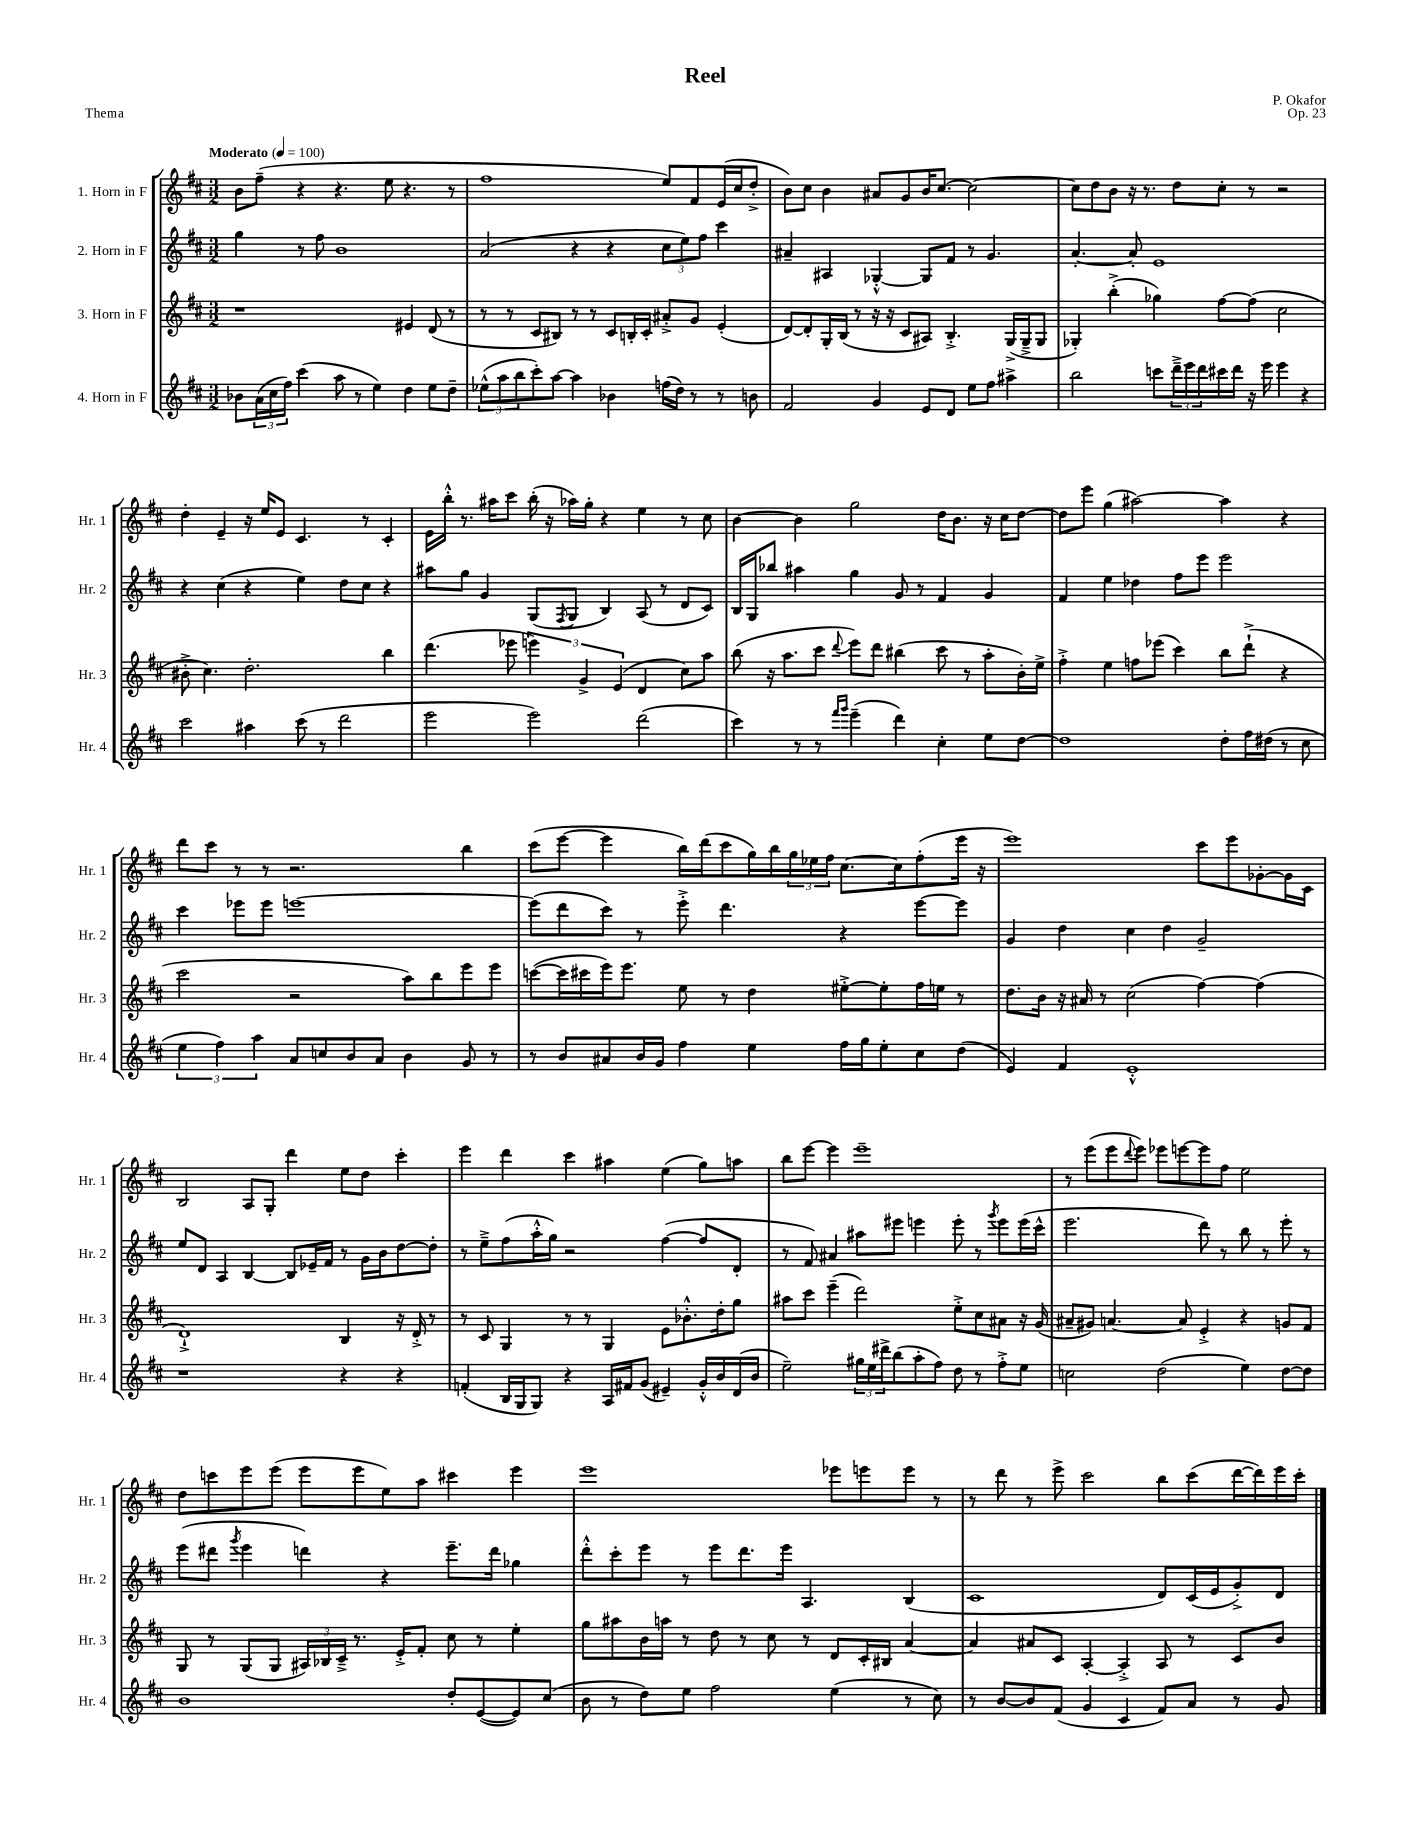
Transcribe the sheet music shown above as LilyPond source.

\header { title = "Reel" composer = "P. Okafor" opus = "Op. 23" piece = "Thema" }
<<
\new StaffGroup <<
\new Staff = "s0" \with { instrumentName = "1. Horn in F" shortInstrumentName = "Hr. 1" } {
    \clef treble \key d \major \numericTimeSignature \time 3/2 \tempo "Moderato" 4 = 100
    b'8 fis''8--( r4 r4. e''8 r4. r8 |
    fis''1 e''8) fis'8 e'16( cis''16 d''8-.-> |
    b'8) cis''8 b'4 ais'8 g'8 b'16 cis''8.~ cis''2~ |
    cis''8 d''8 b'8 r16 r8. d''8 cis''8-. r8 r2 |
    d''4-. e'4-- r16 e''16 e'8 cis'4. r8 cis'4-. |
    e'16 b''16-.-^ r8. ais''16 cis'''8 b''16-.( r16 aes''16) g''16-. r4 e''4 r8 cis''8 |
    b'4~ b'4 g''2 d''16 b'8. r16 cis''16 d''8~ |
    d''8 e'''8 g''4( ais''2~) ais''4 r4 |
    d'''8 cis'''8 r8 r8 r2. b''4 |
    cis'''8( e'''8~ e'''4 b''16) d'''16( cis'''8 g''16) b''16 \tuplet 3/2 { g''16 ees''16 fis''16 } cis''8.~ cis''16 fis''8-.( e'''16 r16 |
    e'''1) cis'''8 e'''8 ges'8~-. ges'16 cis'16 |
    b2 a8 g8-. d'''4 e''8 d''8 cis'''4-. |
    e'''4 d'''4 cis'''4 ais''4 e''4( g''8) a''8 |
    b''8 e'''8~ e'''4 e'''1-- |
    r8 e'''8( e'''8 \appoggiatura { d'''8 } e'''8) ees'''8 e'''8~ e'''8 fis''8 e''2 |
    d''8 c'''8 e'''8 e'''8( e'''8 e'''8 e''8) a''8 cis'''4 e'''4 |
    e'''1 ees'''8 e'''8 e'''8 r8 |
    r8 d'''8 r8 e'''8-> cis'''2 b''8 cis'''8( d'''16~ d'''16) e'''16 cis'''16-. \bar "|." |
}
\new Staff = "s1" \with { instrumentName = "2. Horn in F" shortInstrumentName = "Hr. 2" } {
    \clef treble \key d \major \numericTimeSignature \time 3/2
    g''4 r8 fis''8 b'1 |
    a'2( r4 r4 \tuplet 3/2 { cis''8 e''8) fis''8 } cis'''4 |
    ais'4-- ais4 ges4~-.-^ ges8 fis'8 r8 g'4. |
    a'4.~-. a'8-. e'1 |
    r4 cis''4( r4 e''4) d''8 cis''8 r4 |
    ais''8 g''8 g'4 g8( \acciaccatura { fis8 } g8 b4) a8( r8 d'8 cis'8) |
    b16 g16 bes''8 ais''4 g''4 g'8 r8 fis'4 g'4 |
    fis'4 e''4 des''4 fis''8 e'''8 e'''2 |
    cis'''4 ees'''8 ees'''8 e'''1~ |
    e'''8( d'''8 cis'''8) r8 e'''8-.-> d'''4. r4 e'''8~ e'''8 |
    g'4 d''4 cis''4 d''4 g'2-- |
    e''8 d'8 a4 b4~ b8 ees'16-- fis'16 r8 g'16 b'16 d''8~ d''8-. |
    r8 e''8---> fis''8( a''16-.-^ g''16) r2 fis''4~( fis''8 d'8-. |
    r8 fis'8) ais'4 ais''8 eis'''8 e'''4 e'''8-. r8 \acciaccatura { g'''8 } e'''8 e'''16( cis'''16-^ |
    e'''2. d'''8) r8 b''8 r8 e'''8-. r8 |
    e'''8( dis'''8 \acciaccatura { g'''8 } e'''4 d'''4) r4 e'''8.-- d'''16 ges''4 |
    d'''8-.-^ cis'''8-. e'''8 r8 e'''8 d'''8. e'''16 a4. b4( |
    cis'1 d'8) cis'16( e'16 g'8-.->) d'8 \bar "|." |
}
\new Staff = "s2" \with { instrumentName = "3. Horn in F" shortInstrumentName = "Hr. 3" } {
    \clef treble \key d \major \numericTimeSignature \time 3/2
    r1 eis'4 d'8( r8 |
    r8 r8 cis'8 bis8) r8 r8 cis'8 b16-. cis'16-. ais'8-.-> g'8 e'4-.( |
    d'8~) d'8-. g16-. b16( r8 r16 r16 cis'8 ais8) b4.-.-> g16->( g16---> g8 |
    ges4-.) b''4-.->( ges''4) fis''8~ fis''8( cis''2 |
    bis'8-.-> cis''4.) d''2.-. b''4 |
    d'''4.( ees'''8 \tuplet 3/2 { e'''4) g'4-> e'4( } d'4 cis''8) a''8 |
    b''8( r16 a''8. cis'''8 \appoggiatura { d'''8 } e'''8) d'''8 bis''4( cis'''8 r8 a''8-. b'16-.) e''16-> |
    fis''4-.-> e''4 f''8 ees'''8( cis'''4) b''8 d'''8-!->( r4 |
    cis'''2 r2 a''8) b''8 e'''8 e'''8 |
    c'''8~( c'''16 cis'''16 e'''16) e'''8. e''8 r8 d''4 eis''8~-.-> eis''8-. fis''16 e''16 r8 |
    d''8. b'16 r16 ais'16 r8 cis''2( fis''4~) fis''4( |
    d'1-!->) b4 r16 d'16-.-> r8 |
    r8 cis'8 g4 r8 r8 g4 e'8 bes'8.-.-^ d''16-. g''8 |
    ais''8 cis'''8 e'''4--( d'''2) e''8-.-> cis''8 ais'8 r16 g'16( |
    ais'8-- gis'8) a'4.~ a'8 e'4-.-> r4 g'8 fis'8 |
    g8 r8 g8( g8 \tuplet 3/2 { ais16) bes16 cis'16---> } r8. e'16-.-> fis'8-. cis''8 r8 e''4-. |
    g''8 ais''8 b'16 a''16 r8 d''8 r8 cis''8 r8 d'8 cis'16-. bis16 a'4~ |
    a'4 ais'8 cis'8 a4~-. a4-.-> a8 r8 cis'8 b'8 \bar "|." |
}
\new Staff = "s3" \with { instrumentName = "4. Horn in F" shortInstrumentName = "Hr. 4" } {
    \clef treble \key d \major \numericTimeSignature \time 3/2
    bes'8 \tuplet 3/2 { a'16( cis''16 fis''16) } cis'''4( a''8 r8 e''4) d''4 e''8 d''8-- |
    \tuplet 3/2 { ees''8-^( a''8 b''8 } cis'''8-.) a''8~ a''4 bes'4 f''16( d''16) r8 r8 b'8 |
    fis'2 g'4 e'8 d'8 e''8 fis''8 ais''4-> |
    b''2 c'''8 \tuplet 3/2 { d'''16---> e'''16 d'''16 } cis'''16 d'''16 r16 e'''16 e'''4 r4 |
    cis'''2 ais''4 cis'''8( r8 d'''2 |
    e'''2 e'''2) d'''2( |
    cis'''4) r8 r8 \grace { fis'''16 g'''16 } e'''4--( d'''4) cis''4-. e''8 d''8~ |
    d''1 d''8-. fis''16 dis''16( r8 cis''8 |
    \tuplet 3/2 { e''4 fis''4) a''4 } a'8 c''8 b'8 a'8 b'4 g'8 r8 |
    r8 b'8 ais'8 b'16 g'16 fis''4 e''4 fis''16 g''16 e''8-. cis''8 d''8( |
    e'4) fis'4 e'1-.-^ |
    r1 r4 r4 |
    f'4-.( b16 g16 g8) r4 a16 fis'16 g'8( eis'4--) g'16-.-^ b'16 d'16( b'16 |
    e''2--) \tuplet 3/2 { gis''16 e''16 dis'''16-> } b''8( a''8-. fis''8) d''8 r8 fis''8-.-> e''8 |
    c''2 d''2( e''4) d''8~ d''8 |
    b'1 d''8-. e'8~( e'8) cis''8( |
    b'8 r8 d''8) e''8 fis''2 e''4( r8 cis''8) |
    r8 b'8~ b'8 fis'8( g'4 cis'4 fis'8) a'8 r8 g'8 \bar "|." |
}
>>
>>
\layout { \context { \Score \remove "Bar_number_engraver" } }
